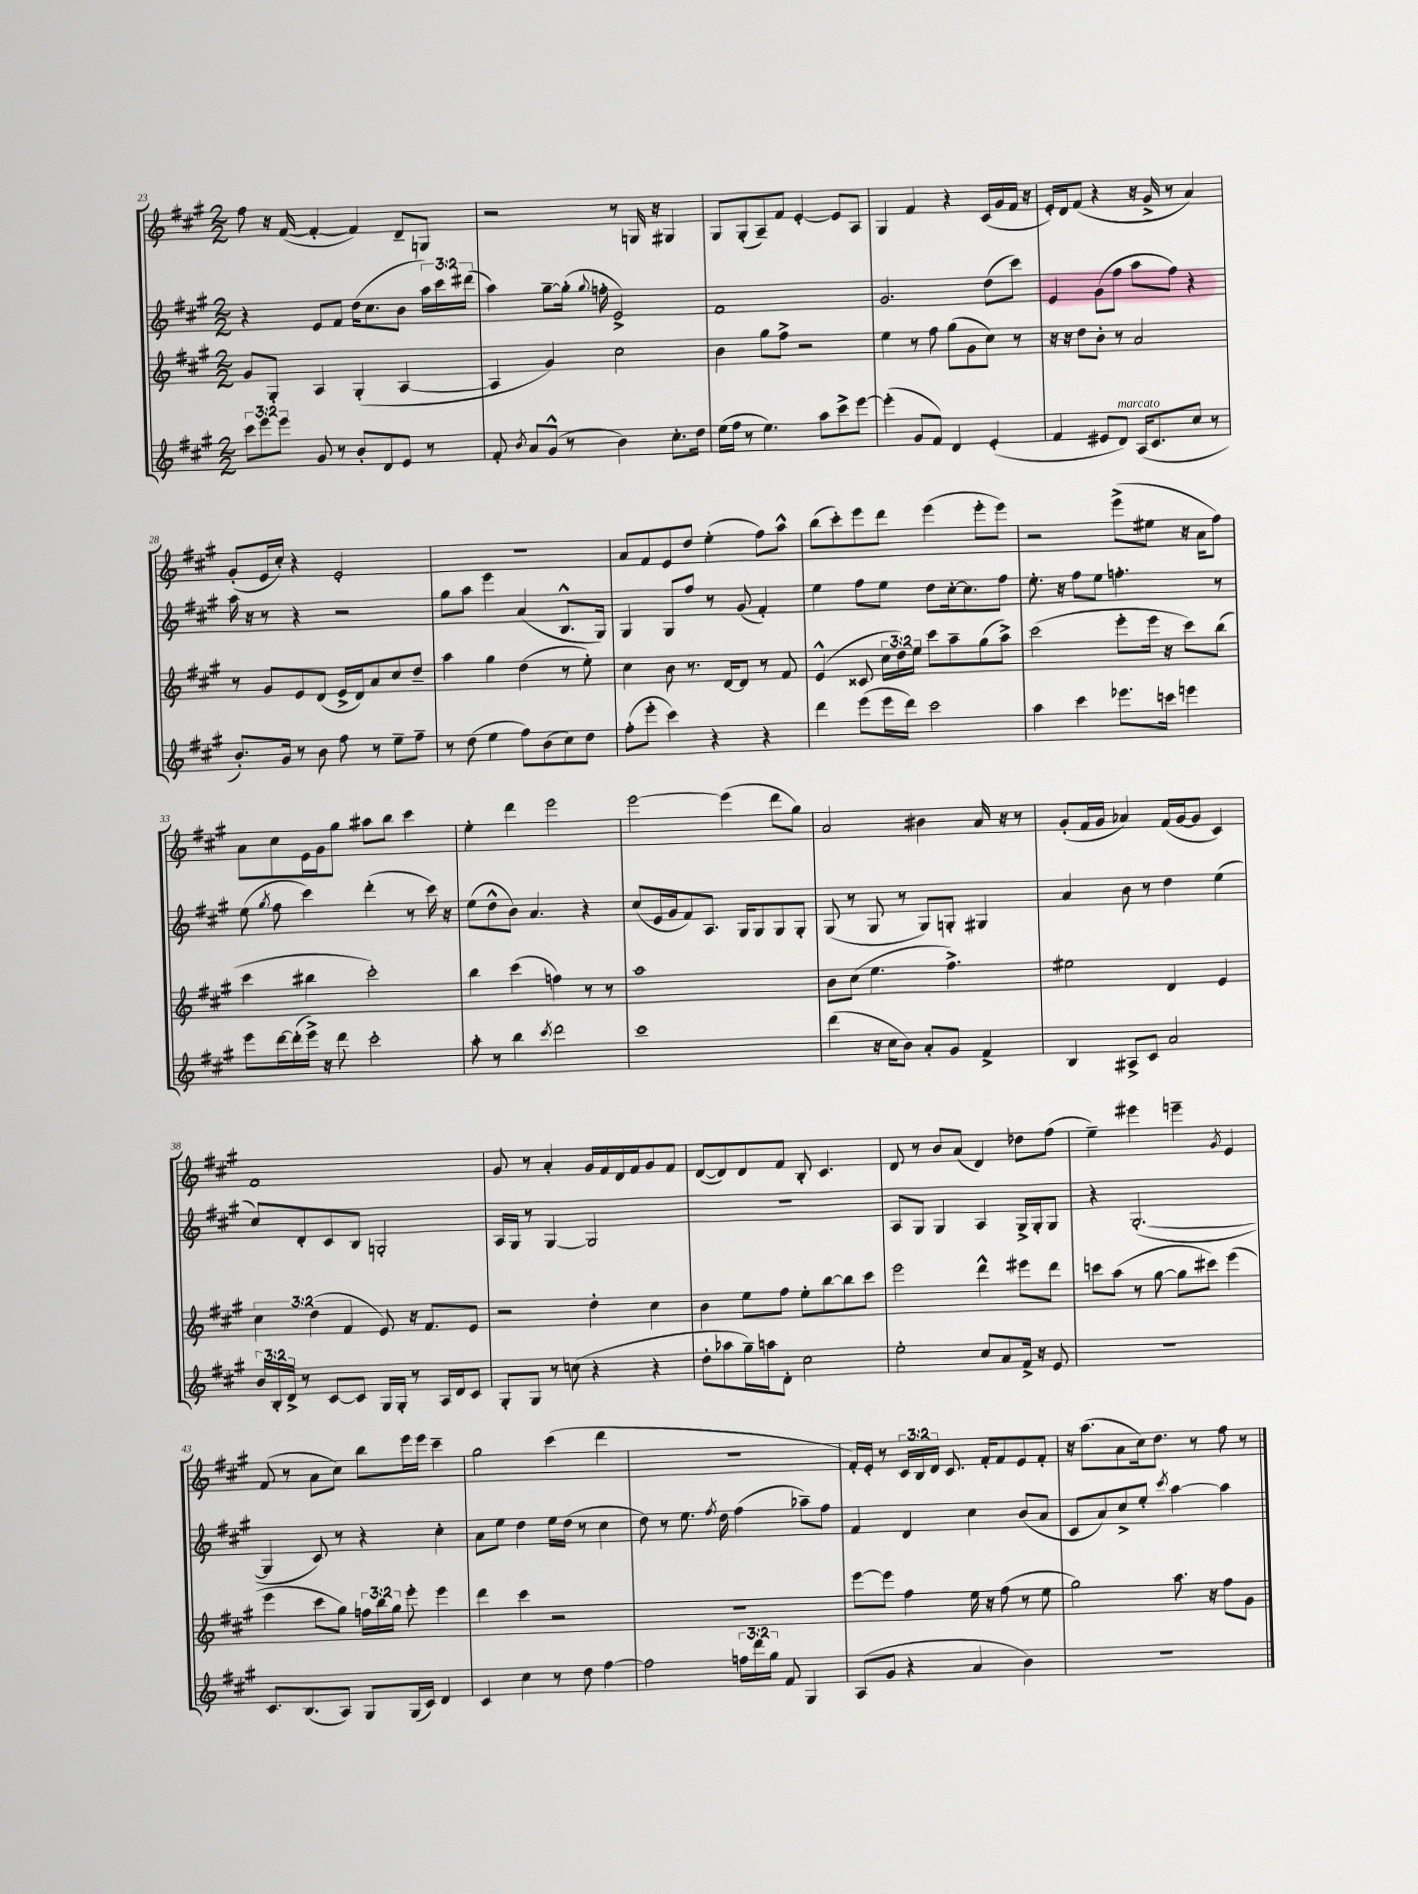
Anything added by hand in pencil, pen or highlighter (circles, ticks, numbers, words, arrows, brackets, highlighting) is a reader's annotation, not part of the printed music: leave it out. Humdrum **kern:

**kern	**kern	**kern	**kern
*part4	*part3	*part2	*part1
*staff4	*staff3	*staff2	*staff1
*clefG2	*clefG2	*clefG2	*clefG2
*k[f#c#g#]	*k[f#c#g#]	*k[f#c#g#]	*k[f#c#g#]
*M2/2	*M2/2	*M2/2	*M2/2
=23	=23	=23	=23
12ccc#\L	8g#/L	4r	8ff#\
12eee\	.	.	.
.	8G#'/J	.	16r
12eee\J	.	.	.
.	.	.	([16f#/
8g#/	4A/	8e/L	4f#'/_
8r	.	8f#/J	.
8b'/L	(4G#'/	(16dd\KL	4f#/])
.	.	8.cc#\	.
8d/	.	.	.
8e/J	[4A/	8b\J	8d~/L
8r	.	24aa\LL)	8Gn/J
.	.	24ccc#\	.
.	.	(24ddd#X\JJ	.
=24	=24	=24	=24
8f#'/	4A/]	4aa\)	2r
8qb/	.	.	.
8a/L	.	.	.
(8g#^^/J	4g#/)	[8gg#~\L	.
8r	.	(16gg#'\Jk]	.
.	.	8qqgg#/	.
.	.	16ffn'\	.
4b\)	2cc#\	2e^/)	8r
.	.	.	16Gn/
.	.	.	16r
8.cc#'\L	.	.	4G#X/
16dd\Jk	.	.	.
=25	=25	=25	=25
(16ee\LL	4b\	1f#	8G#/L
16ff#\JJ	.	.	.
8r	.	.	(8G#'/
4.ee\)	8gg#\L	.	8A~/)
.	8ff#^\J	.	8f#/J
.	2r	.	[4e'/
8aa\L	.	.	.
8ccc#^\	.	.	8e/L]
[8eee\J	.	.	8A/J
=26	=26	=26	=26
(4eee'\]	4ee\	2.g#/	4G#/
8g#/L	8r	.	4f#/
8f#/J)	8ff#\	.	.
4d/	(8gg#\L	.	4r
.	8g#\	.	.
(4e'/	8cc#\J)	(8dd\L	(16c#/LL
.	.	.	16g#/
.	8r	8ccc#\J)	16f#/JJ
.	.	.	16r
=27	=27	=27	=27
4f#/	16r	4e/	16e'/LL)
.	16r	.	16d/J
.	8dd\L	.	(8f#/J
8e#X/L	8b'\J	(8g#\L	4r
!LO:TX:a:i:t=marcato	!	!	!
8d/J)	8r	8ff#\J	.
(16A/KL	2a/	8aa\L	16r
8.c#/	.	.	16g#^/
.	.	8ff#\J)	8r
8cc#/J	.	4r	4a/)
8r	.	.	.
!!LO:LB:g=z
=28	=28	=28	=28
8.b'/L)	8r	16aa\	(8g#'/L
.	.	16r	.
.	8g#/L	8r	16e/L
16g#/Jk	.	.	16cc#'/JJ)
8r	8e/	4r	4r
8b\	(8d/J	.	.
8ff#\	16e^/LL	2r	2e'/
.	16d/J)	.	.
8r	8a/	.	.
8ee~\L	8cc#/	.	.
8ff#~\J	8dd~/J	.	.
=29	=29	=29	=29
8r	4aa\	8gg#\L	1r
(8dd\	.	8aa\J	.
4ee\	4gg#\	4eee\	.
8ff#\L)	(4dd\	(4a/	.
(8b\	.	.	.
8cc#\)	8r	8.B^^/L	.
8dd\J	8ee'\)	.	.
.	.	16G#/Jk)	.
=30	=30	=30	=30
(8ff#'\L	4cc#\	4G#/	8a/L
8eee'\J	.	.	8f#/
4ccc#\)	8b\	8G#/L	8e/
.	8.r	8ff#/J	8dd/J
4r	.	8r	(4ee'\
.	[16d/KL	.	.
.	8d/J]	(8g#/	.
4r	8r	4f#'/)	8ff#\L)
.	8f#/	.	8aa^^\J
=31	=31	=31	=31
4ddd\	(4e^^/	4ee\	(8bb\L
.	.	.	8ccc#'\)
(8eee\L	8c##X/	8ff#\L	8eee\
16eee\L	24cc#\LL	8ee\J	8ddd\J
.	24dd\)	.	.
16ddd\JJ)	.	.	.
.	24ee\JJ	.	.
2ccc#\	8ccc#\L	8dd\L	(4eee\
.	8aa~\	[16cc#'\k	.
.	.	8.cc#\]	.
.	(8gg#\	.	8eee'\L
.	8aa^\J)	8ff#\J	8eee\J)
=32	=32	=32	=32
4aa\	(2ccc#\	8.ee'\	2r
.	.	16r	.
4ccc#\	.	8ff#\L	.
.	.	8ee\J	.
8.eee-X\L	8eee'\L	4.ffn'\	(8eee^\L
.	16eee\Jk	.	8ee#X\J
16cccn\Jk	16r	.	.
4eeen\	8ccc#\L)	.	16r
.	.	.	16a\KL
.	(8bb\J	8r	8ff#\J)
!!LO:LB:g=z
=33	=33	=33	=33
8eee\L	4ccc#\	(8ee\	8a\L
.	.	8qgg#/	.
[16ddd\L	.	8ff#\	8cc#\
(16ddd'\]	.	.	.
16eee^\JJ)	4bb#X\	4ccc#\)	16e\L
16r	.	.	16g#\J
8ddd\	.	.	8gg#\J
2ccc#'\	2ccc#'\)	(4ddd'\	8aa#X\L
.	.	.	8bb\J
.	.	8r	4ccc#\
.	.	16ccc#\)	.
.	.	16r	.
=34	=34	=34	=34
8aa'\	4bb\	(8ee\L	4ee'\
8r	.	8dd^^\	.
4bb\	(4ccc#\	8b\J)	4ddd\
.	.	4.a/	.
8qccc#/	.	.	.
2ddd\	4ffn\)	.	2eee\
.	8r	4r	.
.	8r	.	.
=35	=35	=35	=35
1ccc#	1aa	(8cc#/L	[2eee\
.	.	16e/L	.
.	.	16g#/J	.
.	.	8f#/)	.
.	.	8.A/J	.
.	.	.	(4eee\]
.	.	16G#/KL	.
.	.	8G#/	.
.	.	8G#/	8ddd\L
.	.	8G#'/J	8gg#\J)
=36	=36	=36	=36
(4ddd\	8b\L	(8G#/	2a/
.	(8cc#\J	8r	.
16r	4.ee\	8G#/	.
16cc#\KL	.	.	.
8b\J)	.	8r	.
8a'/L	.	8G#/L)	4b#X\
8g#/J	4.ff#^\)	8Gn'/J	.
4f#^/	.	4G#X/	16a/
.	.	.	16r
.	.	.	8r
=37	=37	=37	=37
4B/	2ee#X\	4a/	(8g#'/L
.	.	.	16f#/L
.	.	.	16g#/JJ
8A#X^/L	.	8b\	4a-X/)
8c#/J	.	8r	.
2a/	4d/	4dd\	(16f#/LL
.	.	.	[16g#/J
.	.	.	8g#/J]
.	4e/	(4ee\	4c#/)
!!LO:LB:g=z
=38	=38	=38	=38
24b/LL	6cc#\	8cc#/L)	1f#
24B'/	.	.	.
24d^/JJ	.	.	.
8r	.	8d'/	.
.	(6dd\	.	.
[8c#/L	.	8c#/	.
.	6f#/	.	.
8c#/J]	.	8B/J	.
16G#/LL	8e/)	2Gn'/	.
16G#'/JJ	.	.	.
8r	16r	.	.
.	8.f#/L	.	.
16A/LL	.	.	.
16d/J	.	.	.
8c#/J	8e/J	.	.
=39	=39	=39	=39
8G#'/L	2r	16A/LL	8g#/
.	.	16G#/JJ	.
8G#/J	.	8r	8r
8r	.	[4G#/	4a'/
(8ccn\	.	.	.
4r	4dd'\	2G#/]	16g#/LL
.	.	.	16f#/
.	.	.	16d/
.	.	.	16f#/J
4r	4cc#\	.	8g#/
.	.	.	8f#/J
=40	=40	=40	=40
8dd'\L	4b\	1r	([8d/L
8aa-X\	.	.	8d/])
16gg#~\L)	8ee\L	.	8d/
16aan\J	.	.	.
8d'\J	8ff#\J	.	8f#/J
2cc#\	8ee'\L	.	8B'/
.	[8bb\	.	4.c#/
.	8bb\]	.	.
.	8ccc#\J	.	.
=41	=41	=41	=41
2ee'\	2eee\	8A/L	8d/
.	.	8G#/J	8r
.	.	4G#/	8b/L
.	.	.	(8a/J
8cc#/L	4ddd^^\	4A/	4d/)
8a/	.	.	.
16f#^/Jk	8eee#X\L	16G#^/LL	8dd-X\L
16r	.	16G#'/J	.
8e/	8ddd\J	8G#/J	(8ff#\J
=42	=42	=42	=42
1r	8cccn\L	4r	4ee~\)
.	(8aa\J	.	.
.	8r	([2.G#'/	4eee#X\
.	[8gg#\	.	.
.	8gg#\L]	.	4eeen~\
.	8ccc#X\J)	.	.
.	.	.	8qg#/
.	(4eee\	.	4e/
!!LO:LB:g=z
=43	=43	=43	=43
8.c#/L	4eee\	4G#/]	(8f#/
.	.	.	8r
(8.B/	.	.	.
.	8ccc#\L	8c#/)	8a\L
8A/J)	8gg#\J)	8r	8cc#\J)
8G#/L	24ffn\LL	4r	8bb\L
.	24bb\	.	.
.	24gg#\JJ	.	.
(16G#/L	8eee'\	.	16eee\L
16c#/JJ)	.	.	16eee\JJ
4d/	4eee\	4cc#'\	4ccc#~\
=44	=44	=44	=44
4c#/	4ddd\	8a\L	2gg#\
.	.	8ee\J	.
4cc#\	4ccc#\	4dd\	.
8r	2r	16ee\LL	(4ccc#\
.	.	(16dd\JJ	.
8dd\	.	8r	.
[4ff#\	.	4cc#\	4ddd\
=45	=45	=45	=45
2ff#\]	1r	8dd\)	1r
.	.	8r	.
.	.	8.ee\	.
.	.	8qff#/	.
.	.	16dd\	.
24ffn\LL	.	(4ff#\	.
24ddd\	.	.	.
24gg#\JJ	.	.	.
8f#/	.	.	.
4G#/	.	8aa-X~\L)	.
.	.	8ff#\J	.
=46	=46	=46	=46
(8A/L	[8eee\L	4f#/	16f#'/LL)
.	.	.	16e'/JJ
8g#/J	8eee\J]	.	8r
4r	4ff#\	4d/	24c#/LL
.	.	.	24B/
.	.	.	24d/JJ
.	.	.	8.c#/
4a/	16ee\	4cc#\	.
.	16r	.	16f#'/KL
.	(8ff#\	.	8f#/
4b\)	8r	(8b/L	8e/
.	8ee\	8a/J	8f#'/J
=47	=47	=47	=47
1r	2gg#\)	8c#/L	16r
.	.	.	(8.aa\L
.	.	8a/)	.
.	.	8cc#^/	8a\
.	.	8ee'/J	16cc#\k)
.	.	.	8.dd\J
.	.	8qccc#/	.
.	8.aa\	[4aa\	.
.	.	.	8r
.	16r	.	.
.	8ff#\L	4aa\]	8ff#\
.	8g#\J	.	8r
==	==	==	==
*-	*-	*-	*-
